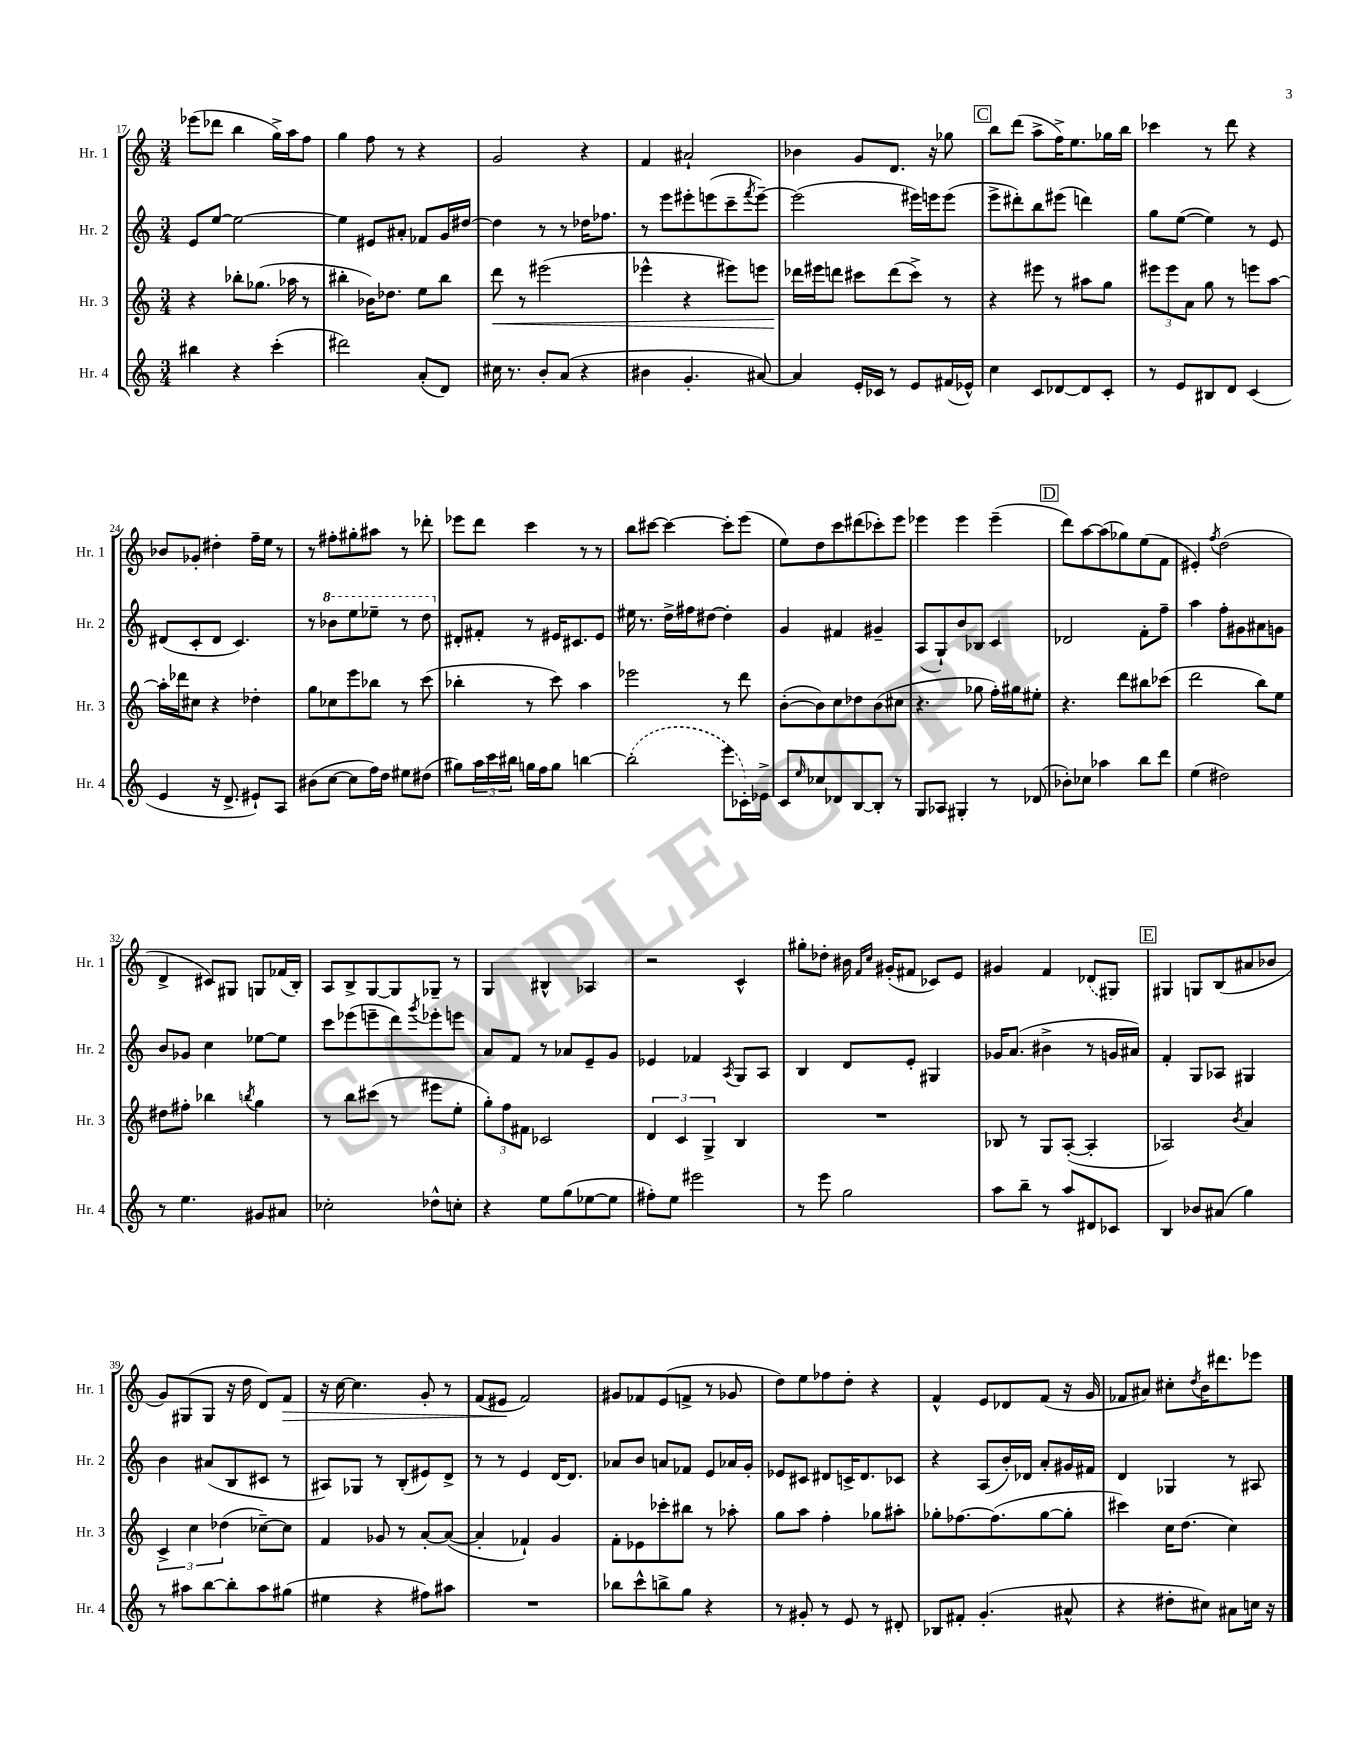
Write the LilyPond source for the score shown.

<<
\new StaffGroup <<
\new Staff = "s0" \with { instrumentName = "Hr. 1" shortInstrumentName = "Hr. 1" } {
    \clef treble \key c \major \numericTimeSignature \time 3/4
    ees'''8( des'''8 b''4 g''16->) a''16 f''8 |
    g''4 f''8 r8 r4 |
    g'2 r4 |
    f'4 ais'2-! |
    bes'4 g'8 d'8. r16 ges''8 |
    \mark \markup { \box "C" } b''8 d'''8( a''8-> f''16->) e''8. ges''16 b''16 |
    ces'''4 r8 d'''8 r4 |
    bes'8 ges'8-. dis''4-. f''16-- e''16 r8 |
    r8 fis''8-. gis''8-. ais''8 r8 des'''8-. |
    ees'''8 d'''8 c'''4 r8 r8 |
    b''8 cis'''8~ cis'''4~ cis'''8-. e'''8( |
    e''8) d''8 c'''8 dis'''8( ces'''8-.) e'''8 |
    ees'''4 ees'''4 ees'''4--( |
    \mark \markup { \box "D" } d'''8) a''8~ a''8( ges''8) e''8( f'8 |
    eis'4-.) \acciaccatura { f''8 } d''2( |
    d'4-> cis'8) gis8 g8 fes'16( b16-.) |
    a8 b8-> g8~ g8 ges8-- r8 |
    g4 bis4-^ aes4 |
    r2 c'4-^ |
    gis''8-. des''8-. bis'16 \grace { f'16 c''16 } gis'16-.( fis'8 ces'8) e'8 |
    gis'4 f'4 \once \slurDashed des'8( gis8) |
    \mark \markup { \box "E" } gis4 g8 b8( ais'8 bes'8 |
    g'8) gis8( gis8 r16 d''16 d'8) f'8\> |
    r16 c''16~ c''4. g'8-. r8 |
    f'8( eis'8\! f'2) |
    gis'8 fes'8 e'8( f'8-> r8 ges'8 |
    d''8) e''8 fes''8 d''8-. r4 |
    f'4-^ e'8 des'8 f'8( r16 g'16 |
    fes'8 ais'8) cis''8-. \acciaccatura { d''8 } b'16 dis'''8. ees'''8 \bar "|." |
}
\new Staff = "s1" \with { instrumentName = "Hr. 2" shortInstrumentName = "Hr. 2" } {
    \clef treble \key c \major \numericTimeSignature \time 3/4
    e'8 e''8~ e''2~ |
    e''4 eis'8 ais'8-. fes'8 g'16 dis''16~ |
    dis''4 r8 r8 des''16 fes''8. |
    r8 e'''8 eis'''8-. e'''8( c'''8-- \acciaccatura { f'''8 } e'''8~--) |
    e'''2( eis'''16) e'''16 e'''8( |
    \mark \markup { \box "C" } e'''8-> dis'''8-.) b''8 eis'''8( d'''4) |
    g''8 e''8~( e''4) r8 e'8 |
    dis'8( c'8-. dis'8 c'4.) |
    r8 \ottava #1 bes''8 e'''8 ees'''8-- r8 d'''8 \ottava #0 |
    dis'8-. fis'8-. r8 eis'16 cis'8. eis'8 |
    eis''16 r8. d''16-> fis''16 dis''8~ dis''4-. |
    g'4 fis'4 gis'4-- |
    a8( g8-!) b'8 bes8 c'4 |
    \mark \markup { \box "D" } des'2 f'8-. f''8-- |
    a''4 f''8-. gis'8 ais'8 g'8 |
    b'8 ges'8 c''4 ees''8~ ees''8 |
    c'''8 ees'''8( e'''8-- d'''8) \acciaccatura { g'''8 } ees'''8-. e'''8 |
    a'8 f'8 r8 aes'8 e'8-- g'8 |
    ees'4 fes'4 \acciaccatura { a8 } g8 a8 |
    b4 d'8 e'8-. gis4 |
    ges'16 a'8.( bis'4-> r8 g'16 ais'16) |
    \mark \markup { \box "E" } f'4-. g8 aes8 gis4 |
    b'4 ais'8( b8 cis'8 r8 |
    ais8) ges8 r8 b8-.( eis'8) d'8-> |
    r8 r8 e'4 d'16~ d'8. |
    aes'8 b'8 a'8 fes'8 e'8 aes'16 g'16-. |
    ees'8 cis'8 dis'8 c'16-> dis'8. ces'8 |
    r4 a8( b'16-.) des'16 a'8-. gis'16 fis'16 |
    d'4 ges4 r8 ais8 \bar "|." |
}
\new Staff = "s2" \with { instrumentName = "Hr. 3" shortInstrumentName = "Hr. 3" } {
    \clef treble \key c \major \numericTimeSignature \time 3/4
    r4 bes''8-. ges''8.( aes''16 r8 |
    bis''4-. bes'16) des''8. e''8 bis''8 |
    d'''8\< r8 eis'''2( |
    ees'''4-^ r4 eis'''8) e'''8 |
    des'''16\! eis'''16 d'''8 cis'''8 d'''8( cis'''8->) r8 |
    \mark \markup { \box "C" } r4 eis'''8 r8 ais''8 g''8 |
    \tuplet 3/2 { eis'''8 eis'''8 a'8 } g''8 r8 e'''8 a''8~ |
    a''16-. des'''16 cis''8 r4 des''4-. |
    g''8 ces''8 e'''8 bes''8 r8 c'''8( |
    bes''4-. r8 c'''8) a''4 |
    ees'''2 r8 d'''8 |
    b'8~-.( b'8) c''8 des''8 b'8( cis''8 |
    r4. ges''8 f''16-.) gis''16 eis''8-. |
    \mark \markup { \box "D" } r4. d'''8 bis''8 ces'''8( |
    d'''2 b''8) e''8 |
    dis''8 fis''8-. bes''4 \acciaccatura { b''8 } g''4 |
    r8 b''8 cis'''8( r8 eis'''8 e''8-. |
    \tuplet 3/2 { g''8-.) f''8 fis'8 } ces'2 |
    \tuplet 3/2 { d'4 c'4 g4-> } b4 |
    R2. |
    bes8 r8 g8 a8~-.( a4-. |
    \mark \markup { \box "E" } aes2) \acciaccatura { b'8 } a'4 |
    \tuplet 3/2 { c'4-> c''4 des''4( } ces''8~--) ces''8 |
    f'4 ges'8 r8 a'8~-. a'8~( |
    a'4-. fes'4-!) g'4 |
    f'8-. ees'8 ces'''8-. bis''8 r8 aes''8-. |
    g''8 a''8 f''4-. ges''8 ais''8-. |
    ges''8-. fes''8.~ fes''8.( ges''8~ ges''8-. |
    cis'''4) c''16 d''8.( c''4) \bar "|." |
}
\new Staff = "s3" \with { instrumentName = "Hr. 4" shortInstrumentName = "Hr. 4" } {
    \clef treble \key c \major \numericTimeSignature \time 3/4
    bis''4 r4 c'''4-.( |
    dis'''2) a'8-.( d'8) |
    cis''16 r8. b'8-. a'8( r4 |
    bis'4 g'4.-. ais'8~) |
    ais'4 e'16-. ces'16 r8 e'8 fis'16( ees'16-^) |
    \mark \markup { \box "C" } c''4 c'8 des'8~ des'8 c'8-. |
    r8 e'8 bis8 d'8 c'4( |
    e'4 r16 d'8.-> eis'8-!) a8 |
    bis'8( c''8~ c''8 f''16) d''16 eis''8 dis''8( |
    gis''8) \tuplet 3/2 { a''16 c'''16 bis''16 } g''16 f''16 g''8 b''4~ |
    \once \slurDashed b''2-.( e'''8 ces'16-.) ees'16-> |
    c'8 \grace { e''16 } ces''8 des'8 b8~ b8-. r8 |
    g8 aes8 gis4-. r8 des'8( |
    \mark \markup { \box "D" } bes'8-.) ces''8 aes''4 b''8 d'''8 |
    e''4( dis''2) |
    r8 e''4. gis'8 ais'8 |
    ces''2-. des''8-^ c''8-. |
    r4 e''8 g''8( ees''8~ ees''8 |
    fis''8-.) e''8 eis'''2 |
    r8 e'''8 g''2 |
    a''8 b''8-- r8 a''8 dis'8 ces'8 |
    \mark \markup { \box "E" } b4 bes'8 ais'8( g''4) |
    r8 ais''8 b''8~ b''8-. ais''8 gis''8( |
    eis''4 r4 fis''8) ais''8 |
    R2. |
    bes''8 c'''8-^ b''8-> g''8 r4 |
    r8 gis'8-. r8 e'8 r8 dis'8-. |
    bes8 fis'8-. g'4.-.( ais'8-^ |
    r4 dis''8-. cis''8) ais'8 c''16 r16 \bar "|." |
}
>>
>>
\layout { \context { \Score currentBarNumber = #17 } }
